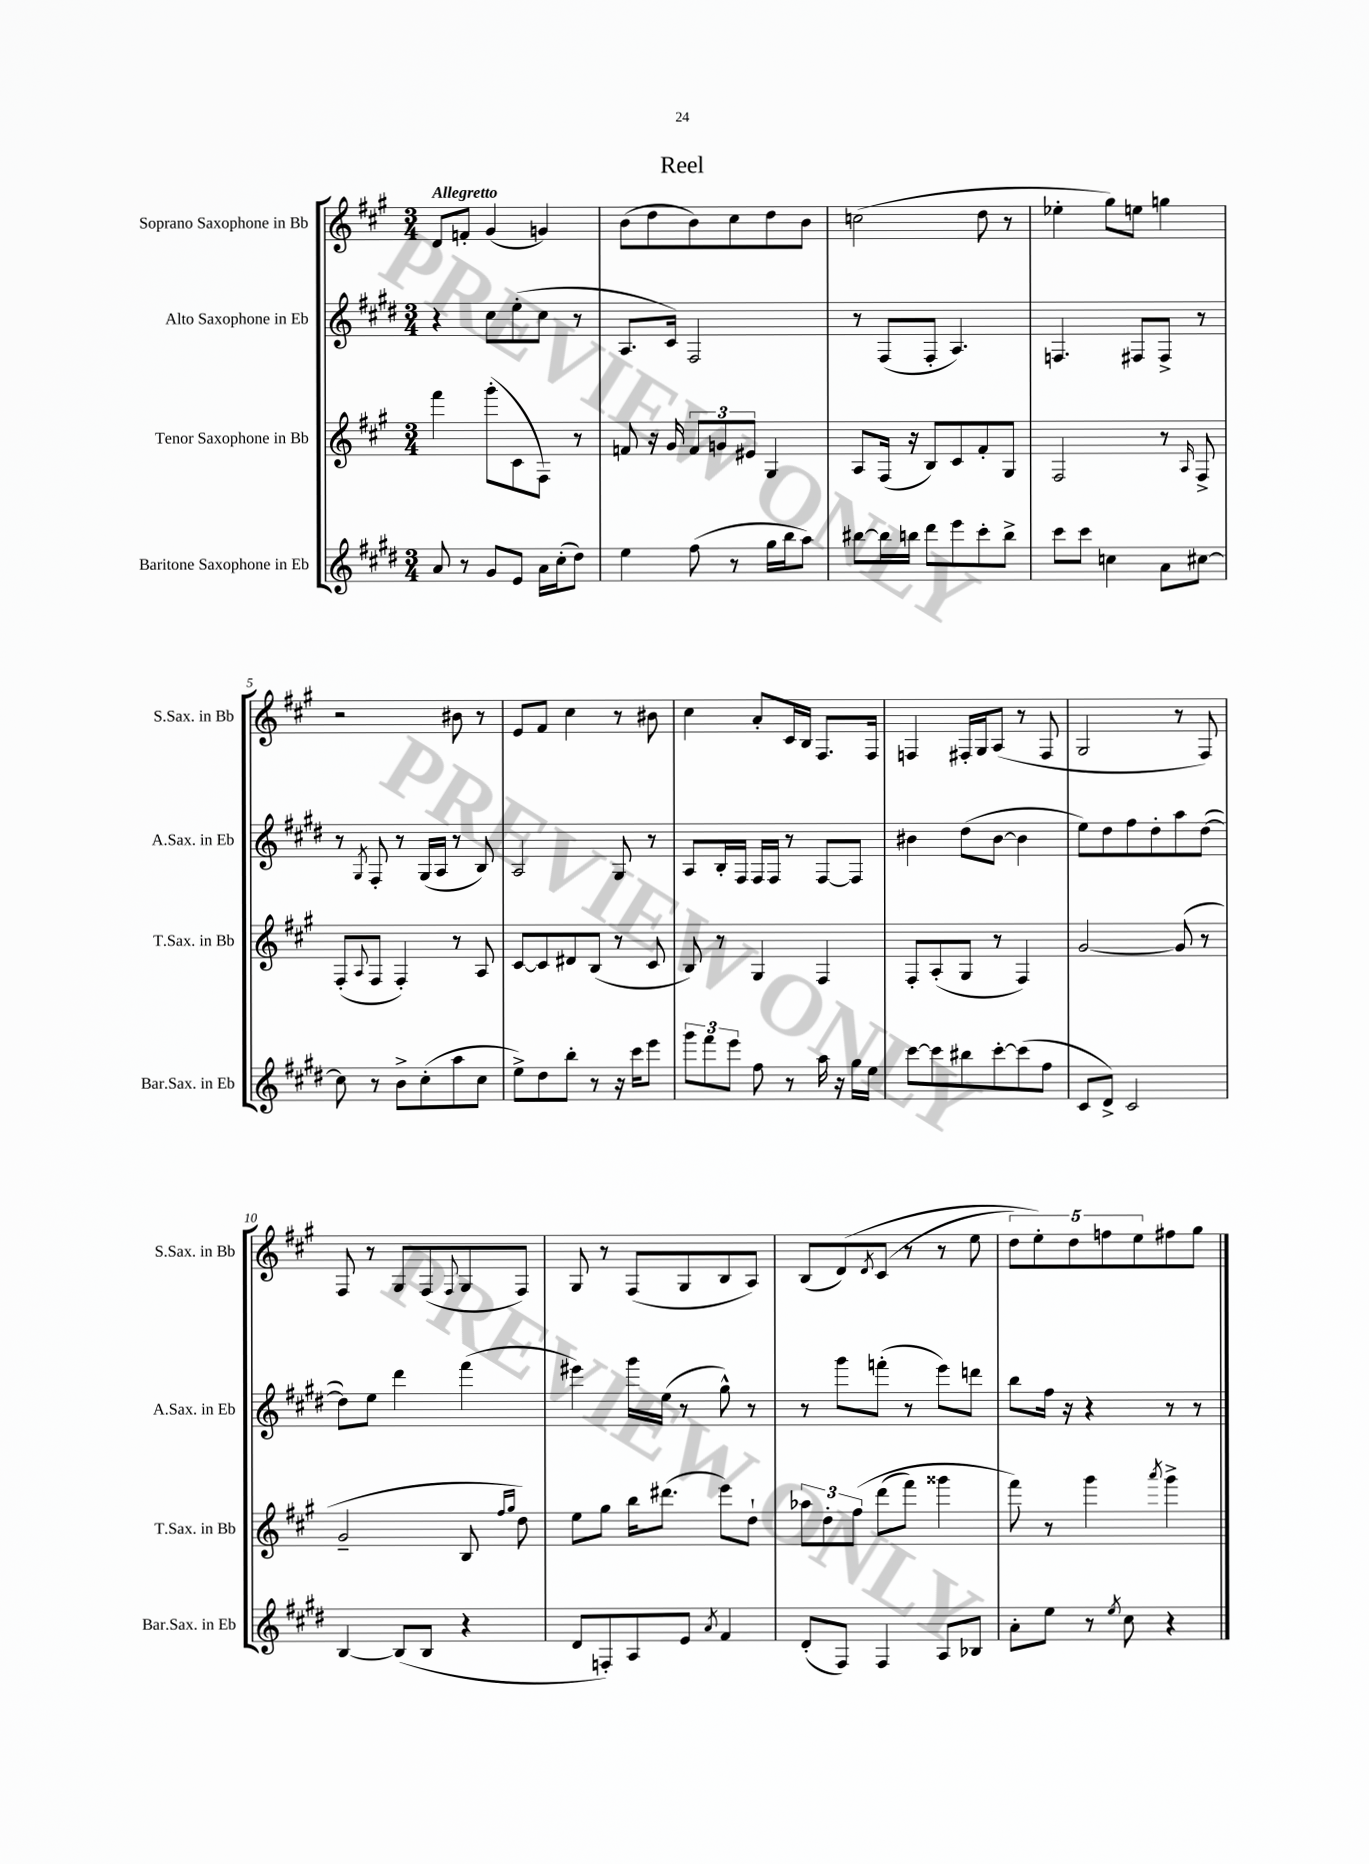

**kern	**kern	**kern	**kern
*part4	*part3	*part2	*part1
*staff4	*staff3	*staff2	*staff1
*I"Baritone Saxophone in Eb	*I"Tenor Saxophone in Bb	*I"Alto Saxophone in Eb	*I"Soprano Saxophone in Bb
*I'Bar.Sax. in Eb	*I'T.Sax. in Bb	*I'A.Sax. in Eb	*I'S.Sax. in Bb
*clefG2	*clefG2	*clefG2	*clefG2
*k[f#c#g#d#]	*k[f#c#g#]	*k[f#c#g#d#]	*k[f#c#g#]
*M3/4	*M3/4	*M3/4	*M3/4
=1	=1	=1	=1
!	!	!	!LO:TX:a:B:t=Allegretto
8a/	4fff#\	4r	8d/L
8r	.	.	8fn'/J
8g#/L	(8ggg#'\L	8cc#\L	(4g#/
8e/J	8c#\	(8ee'\	.
16a\LL	8F#\J)	8cc#\J	4gn/)
(16cc#'\J	.	.	.
8dd#\J)	8r	8r	.
=2	=2	=2	=2
4ee\	8fn/	8.A/L	(8b\L
.	16r	.	8dd\
.	16g#/	16c#/Jk)	.
(8ff#\	12f/L	2F#/	8b\)
.	12gn/	.	.
8r	.	.	8cc#\
.	12e#X/J	.	.
16gg#\LL	4G#/	.	8dd\
16bb\J	.	.	.
8aa\J)	.	.	8b\J
=3	=3	=3	=3
[8bb#X\L	8A/L	8r	(2ccn\
16bb#\L]	(16F#/Jk	(8F#/L	.
16bbn\JJ	16r	.	.
8ddd#\L	8B/L)	8F#'/J	.
8eee\	8c#/	4.A/)	.
8ccc#'\	8f#'/	.	8dd\
8bb^\J	8G#/J	.	8r
=4	=4	=4	=4
8ccc#\L	2F#/	4.Fn/	4ee-X'\
8ccc#\J	.	.	.
4ccn\	.	.	8gg#\L)
.	.	8F#X/L	8een\J
8a\L	8r	8F#^/J	4ggn\
.	16qqA/	.	.
[8cc#X\J	8F#^/	8r	.
!!LO:LB:g=z
=5	=5	=5	=5
8cc#\]	(8F#'/L	8r	2r
.	8qqA/	8qG#/	.
8r	8F#/J	8F#'/	.
8b^\L	4F#'/)	8r	.
(8cc#'\	.	(16G#/LL	.
.	.	16A/JJ	.
8aa\	8r	8r	8b#X\
8cc#\J	8A/	8B/)	8r
=6	=6	=6	=6
8ee^\L)	[8c#/L	2A/	8e/L
8dd#\	8c#/]	.	8f#/J
8bb'\J	8d#X/	.	4cc#\
8r	(8B/J	.	.
16r	8r	8G#/	8r
16ccc#\KL	.	.	.
8eee\J	8c#/	8r	8b#X\
=7	=7	=7	=7
12ggg#\L	8B/)	8A/L	4cc#\
12fff#\	.	.	.
.	8r	16B'/L	.
12eee\J	.	.	.
.	.	16F#/JJ	.
8ff#\	4G#/	16F#/LL	8a'/L
.	.	16F#/JJ	.
8r	.	8r	16c#/L
.	.	.	16B/JJ
16aa\	4F#/	[8F#/L	8.F#/L
16r	.	.	.
16gg#\LL	.	8F#/J]	.
16ee\JJ	.	.	16F#/Jk
=8	=8	=8	=8
[8ccc#\L	8F#'/L	4b#X\	4Fn/
8ccc#\]	(8A'/	.	.
8bb#X\	8G#/J	(8dd#\L	16F#X'/LL
.	.	.	16G#/J
[8ccc#'\	8r	[8b#\J	(8A/J
(8ccc#\]	4F#/)	4b#\]	8r
8ff#\J	.	.	8F#/
=9	=9	=9	=9
8c#/L	[2g#/	8ee\L)	2G#/
8d#^/J)	.	8dd#\	.
2c#/	.	8ff#\	.
.	.	8dd#'\	.
.	(8g#/]	8aa\	8r
.	8r	([8dd#\J	8F#/)
!!LO:LB:g=z
=10	=10	=10	=10
[4B/	2g#~/	8dd#\L])	8F#/
.	.	8ee\J	8r
(8B/L]	.	4ddd#\	8G#/L
8B/J	.	.	(8F#/
.	.	.	8qqF#/
4r	8B/	(4fff#\	8G#/
.	16qqff#/LL	.	.
.	16qqgg#/JJ	.	.
.	8dd\)	.	8F#/J)
=11	=11	=11	=11
8d#/L	8ee\L	4eee#X\)	8G#/
8Fn'/)	8gg#\J	.	8r
8A/	16bb\KL	16ggg#\LL	(8F#/L
.	(8.ddd#X\J	(16ee\JJ	.
8e/J	.	8r	8G#/
8qa/	.	.	.
4f#/	8eee\L)	8gg#^^\)	8B/
.	8dd`\J	8r	8A/J)
=12	=12	=12	=12
(8d#'/L	12aa-X\L	8r	(8B/L
.	12dd'\	.	.
8F#/J)	.	8ggg#\L	(8d/)
.	(12ff#\J	.	.
.	.	.	8qd/
4F#/	(8ddd\L	(8fffn'\J	(8c#/J
.	8fff#\J)	8r	8r
8A/L	4ggg##X\	8eee\L)	8r
8B-X/J	.	8dddn\J	8ee\
=13	=13	=13	=13
8a'\L	8fff#\)	8bb\L	10dd\L)
.	.	.	10ee'\)
8ee\J	8r	16ff#\Jk	.
.	.	16r	.
.	.	.	10dd\
8r	4ggg#\	4r	.
.	.	.	10ffn\
8qee/	.	.	.
8cc#\	.	.	.
.	.	.	10ee\
.	8qaaa/	.	.
4r	4ggg#^\	8r	8ff#X\
.	.	8r	8gg#\J
==	==	==	==
*-	*-	*-	*-
